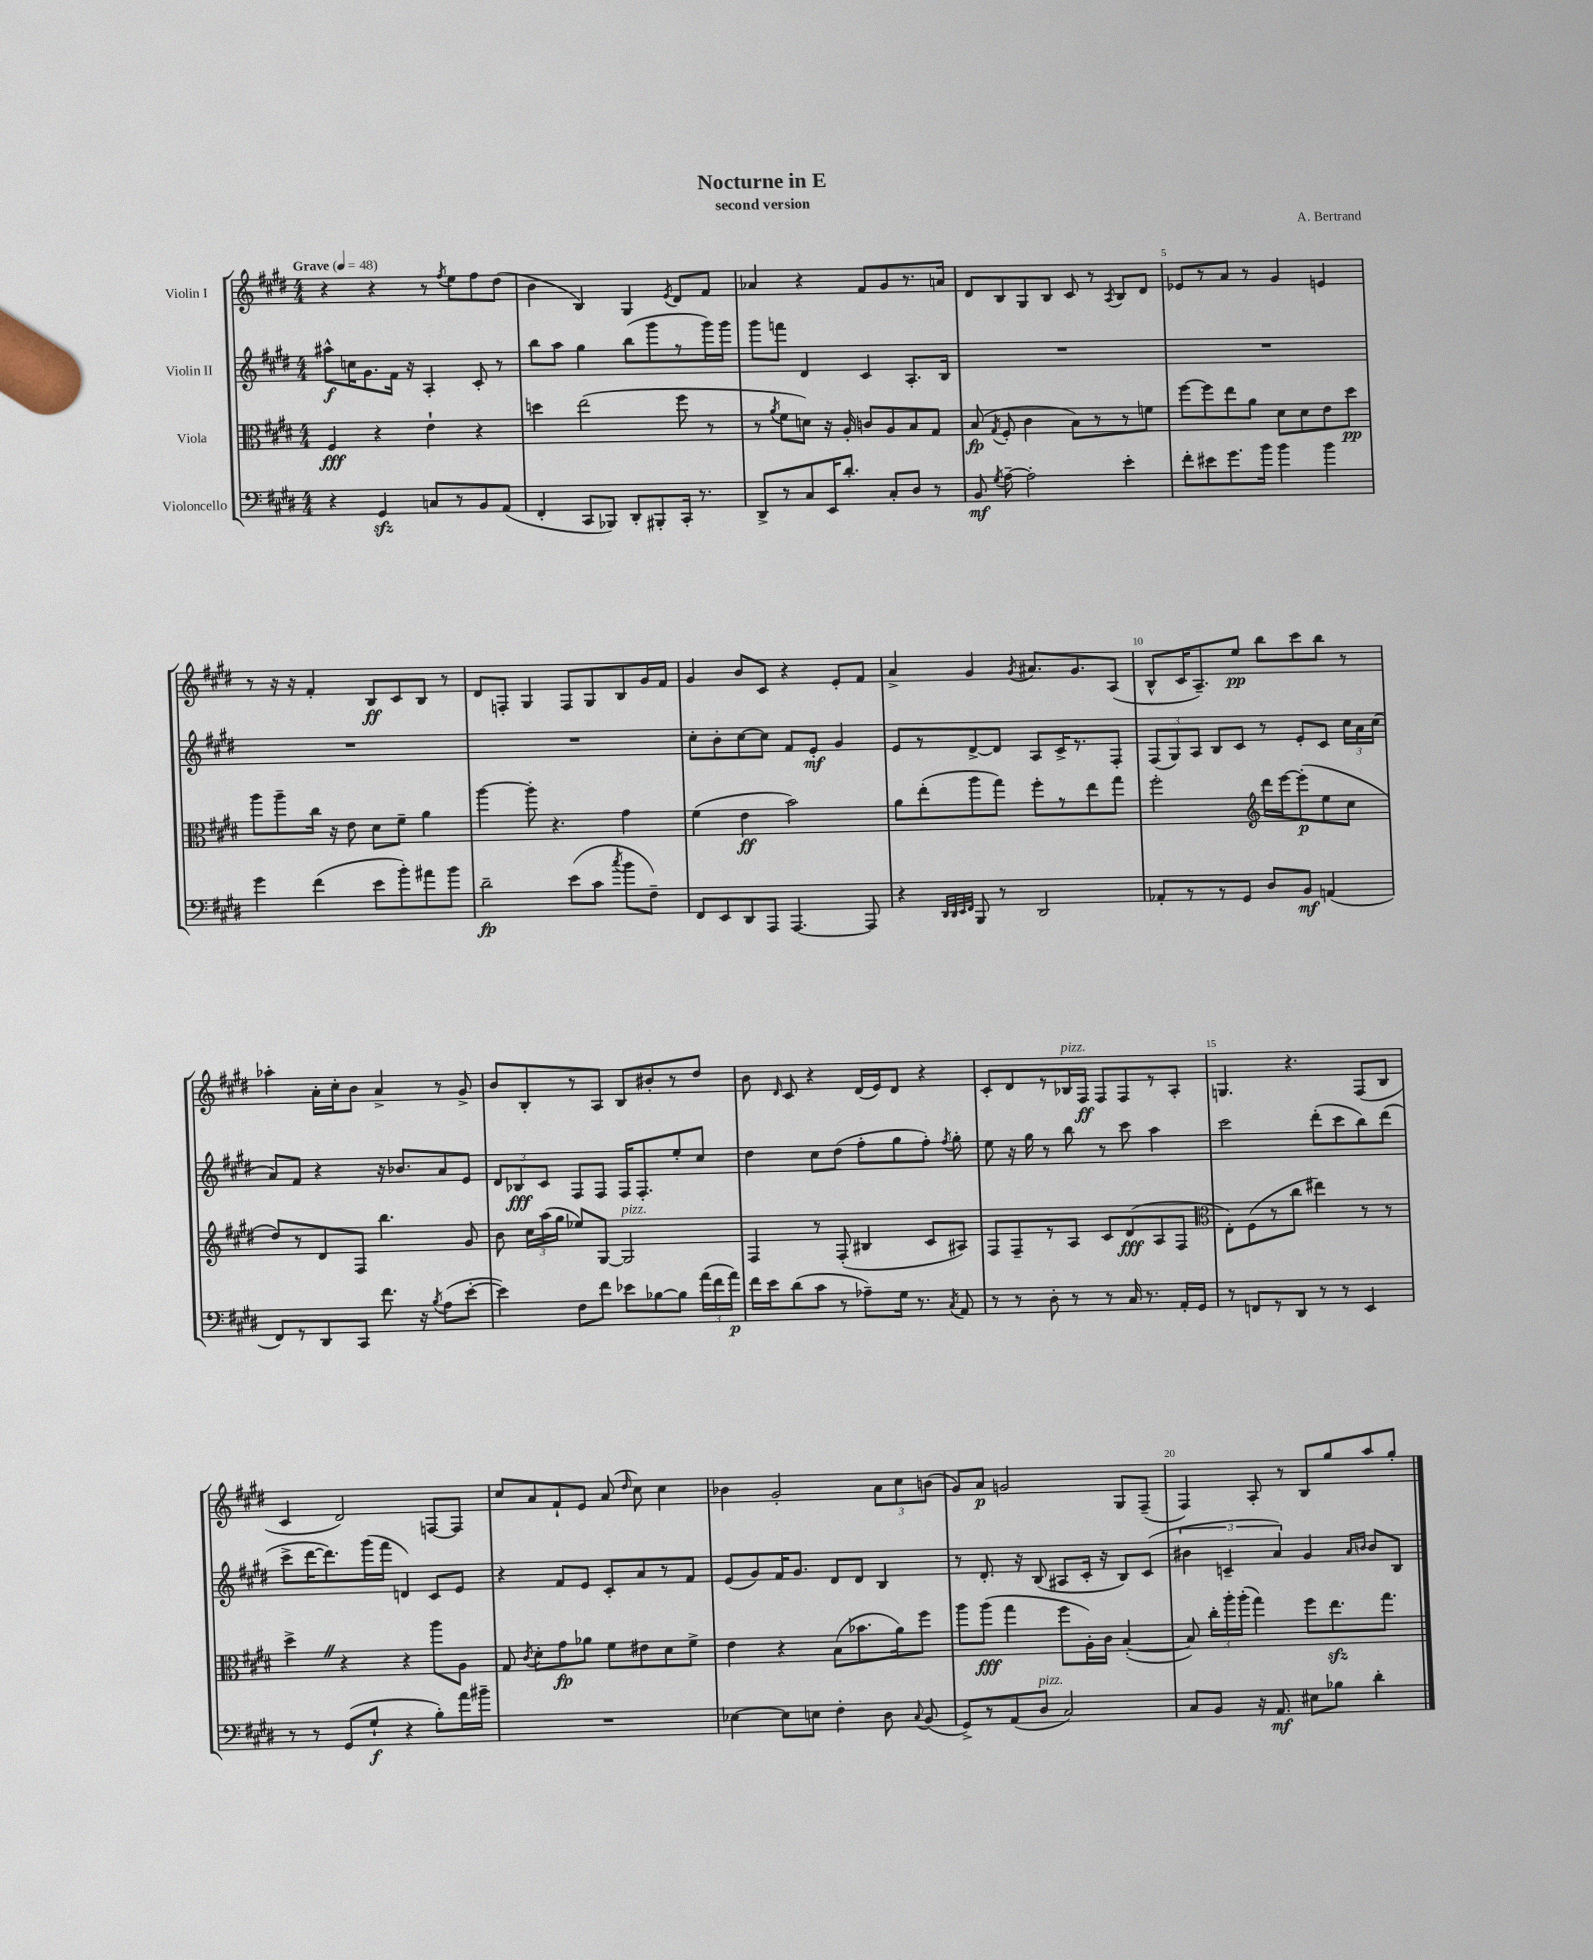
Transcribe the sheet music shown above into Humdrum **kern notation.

**kern	**kern	**kern	**kern
*staff4	*staff3	*staff2	*staff1
*clefF4	*clefC3	*clefG2	*clefG2
*k[f#c#g#d#]	*k[f#c#g#d#]	*k[f#c#g#d#]	*k[f#c#g#d#]
*M4/4	*M4/4	*M4/4	*M4/4
*MM48	*MM48	*MM48	*MM48
4r	4F#	8aa#^^	4r
.	.	16cc	.
.	.	8.g#	.
4GG#	4r	.	4r
.	.	16f#	.
.	.	16r	.
8C	4e`	4A'	8r
.	.	.	8qff#
8r	.	.	8ee
8BB	4r	8c#'	8ff#
(8AA	.	8r	(8dd#
=	=	=	=
4FF#'	4dd	8bb	4b
.	.	8aa	.
8CC#	(2ee	4gg#	4B)
8BBB-)	.	.	.
8DD#'	.	(8bb	4G#
8BBB#'	.	8ggg#	.
.	.	.	8qe
16CC#'	8ff#	8r	8d#
8.r	.	.	.
.	8r	16ggg#)	8f#
.	.	16ggg#	.
=	=	=	=
8DD#^	8r	8ggg#	4a-
.	8qa	.	.
8r	8f#	8fff	.
8C#	8d)	4d#	4r
16EE	16r	.	.
8.d#'	16A'	.	.
.	8c	4c#	8f#
8C#'	8A	.	8g#
8D#	8B	8.A'	8.r
8r	8G#	.	.
.	.	16B	16a
=	=	=	=
8BB	(8B	1r	8d#
8qG#	8qG#	.	.
[8A~	8F#'	.	8B
2A']	4c#	.	8G#
.	.	.	8B
.	8B)	.	8c#
.	8r	.	8r
.	.	.	8qA
4e'	8r	.	8B
.	8f	.	8d#
=	=	=	=
8f#'	[8ff#	1r	8e-
8e#	8ff#]	.	8r
8.g#	8ee	.	8a
.	8a	.	8r
16b	.	.	.
4b	8d#	.	4g#
.	8d#	.	.
4b	8e	.	4e
.	8dd#	.	.
=	=	=	=
4g#	8aa	1r	8r
.	8aa~	.	16r
.	.	.	16r
(4f#	16cc#	.	4f#'
.	16r	.	.
.	8e	.	.
8e	8d#	.	8B
8b')	8f#~	.	8c#
8a#	4a	.	8B
8b	.	.	8r
=	=	=	=
2d#~	[4aa	1r	8d#
.	.	.	8F'
.	8aa']	.	4G#
.	4.r	.	.
(8e	.	.	8F
8c#	.	.	8G#
8qcc#	.	.	.
8b	4g#	.	8B
8F#~)	.	.	16g#
.	.	.	16f#
=	=	=	=
8FF#	(4f#	8cc#'	4g#
8EE	.	8b'	.
8DD#	4e	[8cc#	8b
8AAA	.	8cc#]	8c#
[4.AAA	2b)	8f#	4r
.	.	8e'	.
.	.	4g#	8e'
8AAA]	.	.	8f#
=	=	=	=
4r	8a	8e	4a^
.	(8ee'	8r	.
32qqDD#	.	.	.
32qqDD#	.	.	.
32qqEE	.	.	.
32qqFF#	.	.	.
8BBB	8aa	[8d#^	4g#
8r	8gg#)	8d#]	.
.	.	.	8qg#
2DD#	8ff#'	8A	8.a#
.	8r	16c#^	.
.	.	8.r	8.g#
.	8ee	.	.
.	8gg#	8F#'	(8A
=	=	=	=
8AA-'	2ff#'	(12F#	8B^^
.	.	12G#)	.
8r	.	.	16c#
.	.	12A	.
.	.	.	8.A~)
8r	.	8B	.
8GG#	.	8c#	8ee
*	*clefG2	*	*
8D#	16ddd#	8r	8bb
.	[16eee	.	.
8BB	(8eee']	8e'	8ccc#
(4AA	8ee	8c#	8bb
.	8cc#	24cc#	8r
.	.	24a	.
.	.	(24cc#	.
=	=	=	=
8FF#)	8dd#)	8a)	4aa-'
8r	8r	8f#	.
8DD#	8d#	4r	16a'
.	.	.	16cc#'
8CC#	8F#	.	8b
8.f#	4.bb	16r	4a^
.	.	8.b-	.
16r	.	.	.
8qB	.	.	.
(8A	.	8a	8r
[8e'	8g#	8e	8g#^
=	=	=	=
4e])	8b	12d#	8b
.	.	12B-	.
.	24cc#	.	8B'
.	(24aa	12c#	.
.	24gg#	.	.
8F#	8ee-)	8F#	8r
8f#	[8G#	8F#	8A
8e-	2G#]	16F#	8B
.	.	8.F#'	.
[8B-	.	.	8b#'
8B-]	.	8ee'	8r
(24a	.	8cc#	8dd#
24f#	.	.	.
24a)	.	.	.
=	=	=	=
16f#	4F#	4dd#	8b
16e	.	.	.
.	.	.	16qqd#
(8d#	.	.	8c#
8c#	8r	8cc#	4r
8r	(8F#'	(8dd#	.
8A-~)	4B#	8ff#'	(16d#
.	.	.	16e)
16G#	.	8gg#	8d#
8.r	.	.	.
.	8c#	8ff#')	4r
8qC#	.	8qff#	.
8AA	8A#)	8gg#'	.
=	=	=	=
8r	8F#	8ee	8c#'
8r	8F#~	16r	8d#
.	.	16gg#	.
8D#'	8r	8r	8r
8r	8A	8bb	16B-
.	.	.	16F#
8r	8c#	8r	8F#
16C#	(8d#	8ccc#	8F#
8.r	.	.	.
.	8A	4aa	8r
16AA'	8F#	.	8A'
16GG#	.	.	.
=	=	=	=
*	*clefC3	*	*
8r	8E')	2ccc#	4.G
8FF	(8F#	.	.
8r	8r	.	.
8DD#	8cc#	.	4.r
8r	4ee#)	(8ddd#'	.
8r	.	8ccc#	.
4EE	8r	8bb)	(8F#
.	8r	(8ddd#	8B
=	=	=	=
8r	4dd#^	8ccc#^	4c#
8r	.	[16ddd#	.
.	.	8.ddd#])	.
(8GG#	4r	.	2d#)
8G#`	.	(16ggg#	.
.	.	16fff#	.
4r	4r	4d)	.
8B')	8aa	8c#	[8F
16a	8A	8e	8F]
16b#~	.	.	.
=	=	=	=
1r	8G#	4r	8cc#
.	8qc#	.	.
.	8d#'	.	8a
.	8g#	8f#	8f#`
.	8a-	8e	8e
.	8f#	8c#'	(8a
.	.	.	16qqdd#
.	8e#	8a	8cc#)
.	8d#	8r	4cc#
.	8f#^	8f#	.
=	=	=	=
[4E-	4e	(8e	4b-
.	.	8g#)	.
8E-]	4r	16f#	2g#'
.	.	8.g#	.
8E	.	.	.
4F#'	(8B	8d#	.
.	8.b-	8d#	.
8D#	.	4B	12a
.	16a)	.	.
.	.	.	12cc#
8qqC#	.	.	.
(8BB	8ff#	.	.
.	.	.	(12b
=	=	=	=
8GG#^)	8aa	8r	8g#)
8r	(8aa	8.d#'	8a
(8AA	4gg#	.	2g
.	.	16r	.
8D#	.	(8B	.
2C#)	8ff#	8A#	.
.	16A')	16c#'	.
.	16c#	16r	.
.	([4B'	8B)	8G#
.	.	(8c#	(8F#~
=	=	=	=
8C#	8B])	6b#	4F#)
8BB	24cc#'	.	.
.	24aa'	6c~	.
.	(24aa'	.	.
16r	4gg#)	.	8A'
8.AA	.	.	.
.	.	6a)	.
.	.	.	8r
8E#	8ff#	4g#	8B
8B-	8.ee	.	8gg#
.	.	16qqa	.
.	.	16qqb	.
4d#'	.	8b	8aa
.	8.gg#	.	.
.	.	8B	8gg#'
==	==	==	==
*-	*-	*-	*-
